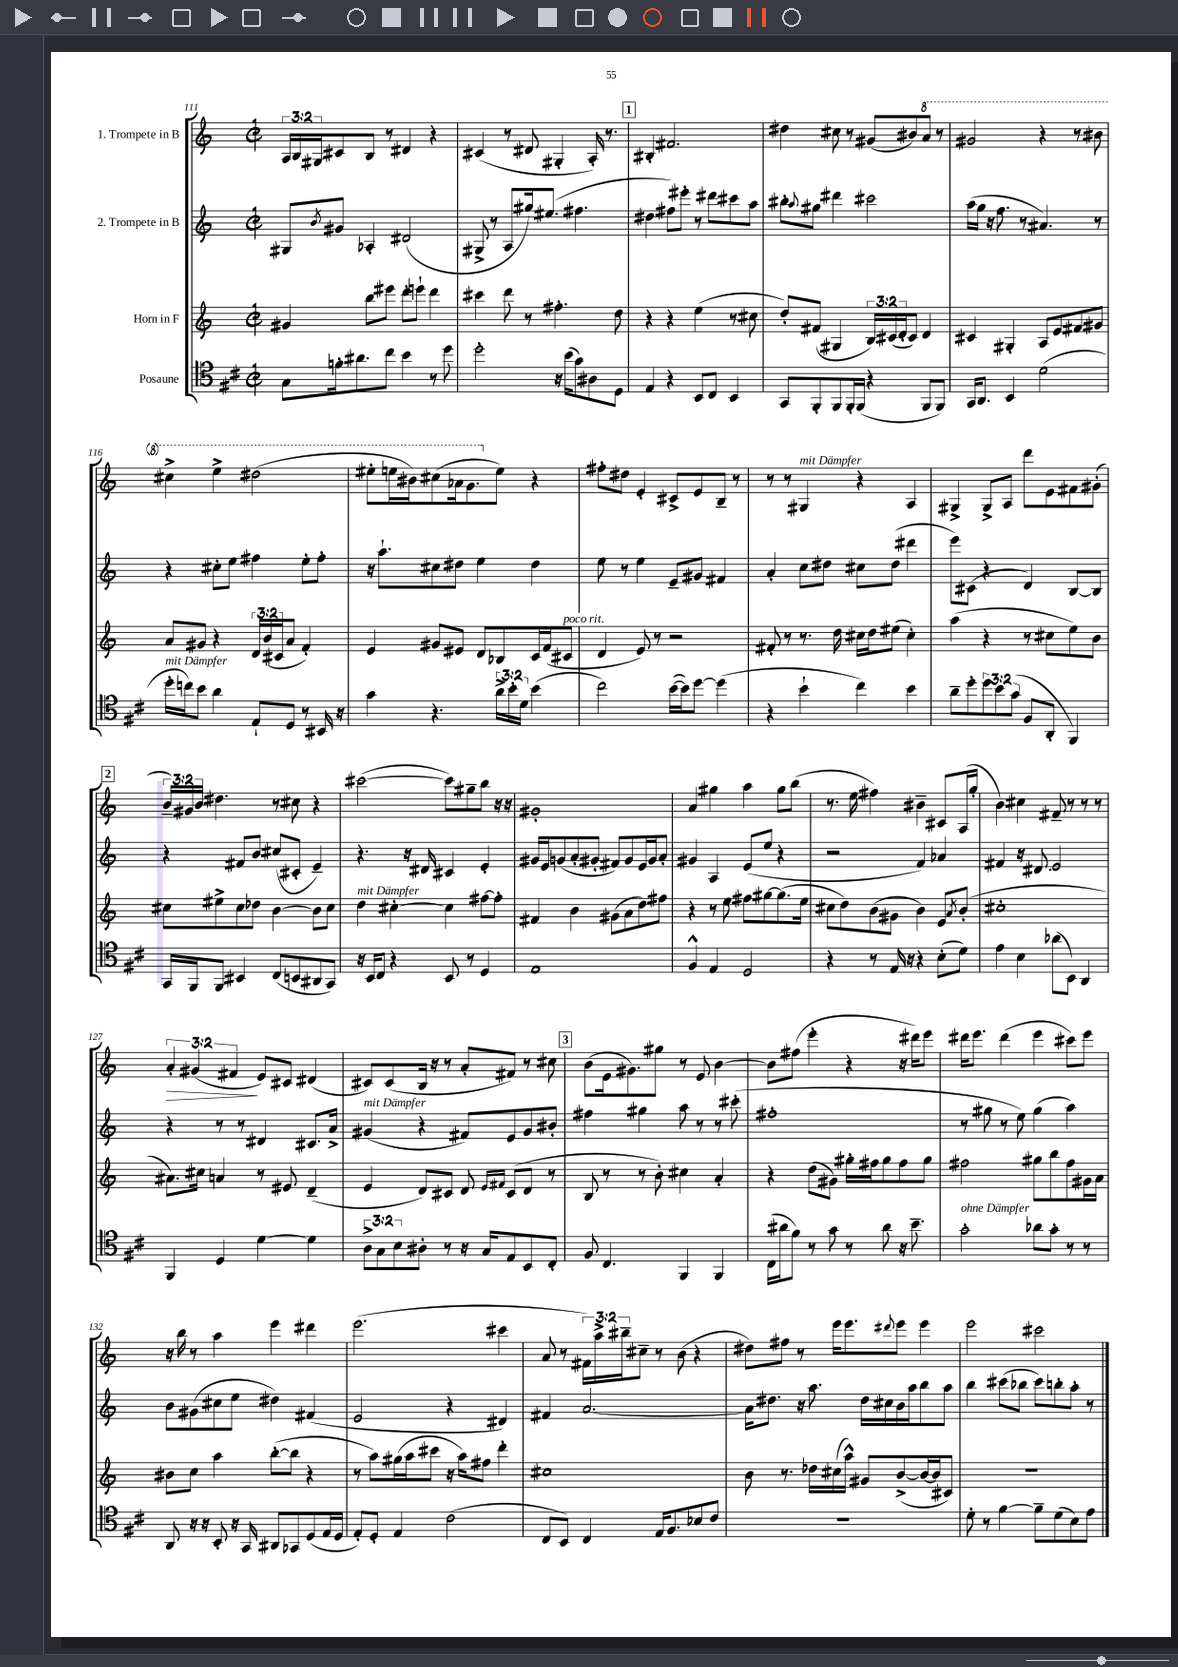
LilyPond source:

<<
\new StaffGroup <<
\new Staff = "s0" \with { instrumentName = "1. Trompete in B" } {
    \clef treble \key c \major \defaultTimeSignature \time 2/2 \override Staff.TupletNumber.text = #tuplet-number::calc-fraction-text
    \tuplet 3/2 { a16 b16 gis16 } cis'8 b8 r8 dis'4 r4 |
    cis'4( r8 dis'8 gis4-. a16-.) r8. |
    \mark \markup { \box "1" } bis4-. fis'2. |
    dis''4 cis''8 r8 gis'8( bis'8) \ottava #1 a''8 r8 |
    gis''2 r4 r8 bis''8 |
    cis'''4-> e'''4-> dis'''2( |
    eis'''8-. e'''16 bis''16) cis'''8( aes''16 g''8. \ottava #0 e''8) r4 |
    fis''8-. dis''8 e'4-. cis'8-> e'8 b8-- r8 |
    r8 r8 gis4^\markup { \italic "mit Dämpfer" } r4 a4 |
    gis4-> gis8-> a8 d'''8 e'8 fis'8 gis'8-.( |
    \mark \markup { \box "2" } \tuplet 3/2 { b'16--) gis'16 b'16 } dis''4. r8 cis''8 r4 |
    cis'''2~( cis'''8) gis''8-- b''8 r16 r16 |
    gis'1-. |
    a'4 gis''4 a''4 gis''8 b''8( |
    r8. e''16 fis''4) bis'4-- cis'8 a16( g''16-. |
    b'4) cis''4 fis'8-- r8 r8 r8 |
    \tuplet 3/2 { a'4-.\> gis'4( fis'4\! } e'8) cis'8 dis'4( |
    cis'8) cis'8( b16 r16 r8 a'8-. fis'8) r8 cis''8 |
    \mark \markup { \box "3" } b'8( e'16 gis'8.) gis''8 r8 e'8 b'4~ |
    b'8 fis''8( e'''4-. r4 r16 dis'''16) e'''8 |
    dis'''16 e'''8. dis'''4( e'''4 cis'''8) e'''8 |
    r16 b''16 r8 a''4 e'''4 dis'''4 |
    e'''2.( cis'''4 |
    a'8 r8 \tuplet 3/2 { fis'16) a''16-> bis''16-- } cis''8-- r8 b'8( r4 |
    dis''8) fis''8 r8 e'''16 e'''8. \appoggiatura { dis'''8 } e'''8 e'''4 |
    e'''2 cis'''2 \bar "|." |
}
\new Staff = "s1" \with { instrumentName = "2. Trompete in B" } {
    \clef treble \key c \major \defaultTimeSignature \time 2/2
    gis8 \acciaccatura { b'8 } gis'8 aes4-. dis'2( |
    gis8-> r8 a8 gis''16) eis''8.( fis''4. |
    \mark \markup { \box "1" } dis''4 fis''8) eis'''8-. r8 dis'''8 cis'''8 a''8 |
    bis''8-. \appoggiatura { a''8 } gis''8 dis'''4 cis'''2 |
    a''16( g''16 r16 f''8. r8 ais'4.) r8 |
    r4 cis''8-. e''8 fis''4 e''8-. fis''8-. |
    r16 a''8.-! cis''8 dis''8 e''4 dis''4 |
    e''8 r8 e''4 e'8-- gis'8 fis'4 |
    a'4-. c''8 dis''8 cis''8 dis''8( dis'''4 |
    e'''8) cis'8( r4 d'4) b8~ b8 |
    \mark \markup { \box "2" } r4 fis'8 b'8 cis''8( cis'8-. e'4--) |
    r4. r16 dis'16 cis'4 e'4-. |
    gis'16 e'16 g'8( a'8-. gis'8-. fis'8) gis'8 e'16 gis'16 a'8-. |
    gis'4 a4 e'8( e''8 r4 |
    r2 f'4) aes'4 |
    fis'4 r16 dis'8. e'2 |
    r4 r8 r8 dis'4 cis'8. a'16-> |
    gis'4^\markup { \italic "mit Dämpfer" }( r4 fis'8) e'8 gis'8 bis'8-. |
    \mark \markup { \box "3" } fis''4 gis''4 a''8 r8 r8 cis'''8-.( |
    fis''1-. |
    r8 gis''8 r8 e''8) gis''4( a''4) |
    b'8 gis'8( cis''8 e''8 dis''4) fis'4( |
    e'2 r4 dis'4) |
    fis'4 a'2.~ |
    a'16 dis''8. r16 a''8. dis''16 cis''16 b'16 a''16 b''8 a''8 |
    b''4 cis'''8( bes''8 cis'''8) b''8-. a''8-. r8 \bar "|." |
}
\new Staff = "s2" \with { instrumentName = "Horn in F" } {
    \clef treble \key c \major \defaultTimeSignature \time 2/2 \override Staff.TupletNumber.text = #tuplet-number::calc-fraction-text
    gis'4 b''8 eis'''8 d'''8-. e'''8-! d'''4 |
    cis'''4 d'''8 r8 fis''4.-. d''8 |
    \mark \markup { \box "1" } r4 r4 e''4( r8 cis''8 |
    d''8-.) fis'8( gis4 \tuplet 3/2 { b16) cis'16( d'16-. } cis'8) d'4 |
    cis'4 gis4-. a8 e'8 fis'8 gis'8 |
    a'8 gis'8 r4 \tuplet 3/2 { d'16 b'16( cis'16 } a'8 f'4-.) |
    e'4 gis'8 eis'8 d'8 bes8 c'16 f'16( cis'8^\markup { \italic "poco rit." } |
    d'4 e'8) r8 r2 |
    fis'8-. r8 r8. d''16 cis''16 d''16 eis''8( cis''4-.) |
    a''4( r4 r8 cis''8 e''8) b'8 |
    \mark \markup { \box "2" } cis''8 eis''8-> cis''8 des''8 b'4~ b'8 cis''8 |
    d''4^\markup { \italic "mit Dämpfer" } cis''4~-. cis''4 fis''8~ fis''8-. |
    fis'4 b'4 gis'8( a'8 d''8) fis''8 |
    r4 r8 e''8 fis''8 gis''8~ gis''8.( e''16 |
    cis''8 d''8) b'8( gis'8 b'4) e'8 \acciaccatura { a'8 } b'8-.( |
    cis''1-. |
    ais'8.) cis''16 a'4 r8 eis'8 d'4--( |
    e'4 d'8) cis'8 d'8 \grace { e'16 fis'16 } cis'8( d'8 r8 |
    \mark \markup { \box "3" } b8 r8 r8 b'8-.) cis''4 a'4-. |
    r4 d''8( gis'8) gis''16-. fis''16 gis''8 fis''8 gis''8 |
    fis''2 gis''8 b''8 fis''8 gis'16 a'16 |
    bis'8 c''8 a''4 b''8~-.( b''8 r4 |
    r8 a''8) gis''16( a''16 cis'''8 r16 a''16) fis''8 d'''4-. |
    cis''1 |
    b'8 r8. des''16 cis''16( a''16-^) gis'8 b'8~->( b'16~ b'16 cis'8) |
    r1 \bar "|." |
}
\new Staff = "s3" \with { instrumentName = "Posaune" } {
    \clef tenor \key d \major \defaultTimeSignature \time 2/2 \override Staff.TupletNumber.text = #tuplet-number::calc-fraction-text
    g8 f'16-. ais'8. cis''8 b'4 r8 d''8 |
    d''2-. r16 b'16( g'8) ais8 d8 |
    \mark \markup { \box "1" } e4 r4 b,8 cis8 b,4 |
    g,8 fis,8-. fis,8 fis,16-. fis,16( r4 fis,8 fis,8) |
    g,16 a,8. b,4 d'2( |
    d''16-.^\markup { \italic "mit Dämpfer" } c''16) b'8 a'4 e8-! d8 r8 bis,16 r16 |
    g'4 r4. \tuplet 3/2 { a'16-> b'16-. d'16 } b'4( |
    cis''2) b'16~( b'16) d''8~ d''4( |
    r4 b'4-! cis''4) b'4 |
    a'8-- d''8-. \tuplet 3/2 { d''8 b'8 g'8( } fis8 a,8-. fis,4) |
    \mark \markup { \box "2" } g,16 fis,16 fis,8 bis,4 cis8( b,8 ais,8 g,8) |
    r16 b,16 cis8 r4 b,8 r8 d4 |
    e1 |
    fis4-^ e4 d2 |
    r4 r8 e16 r16 r4 b8-.( d'8) |
    e'4 b4 aes'8( b,8) a,4 |
    fis,4 d4 d'4~ d'4 |
    \tuplet 3/2 { a8-> g8 b8 } ais8-. r8 r16 g16 e8 b,8 cis8-. |
    \mark \markup { \box "3" } fis8 cis4. fis,4 fis,4 |
    cis16( ais'16 fis'8) r8 g'8 r8 ais'8 r16 b'8.-- |
    g'2-.^\markup { \italic "ohne Dämpfer" } aes'8 g'8-. r8 r8 |
    a,8 r16 r16 b,8-. r16 g,16 ais,8 ges,8 d8( e16 d16 |
    e8-.) d8-. e4 cis'2( |
    cis8 b,8) cis4 e16 fis8. bes8 cis'8 |
    R1 |
    d'8-. r8 fis'4~ fis'8-- d'8( b8) e'8 \bar "|." |
}
>>
>>
\layout { \context { \Score currentBarNumber = #111 } }
